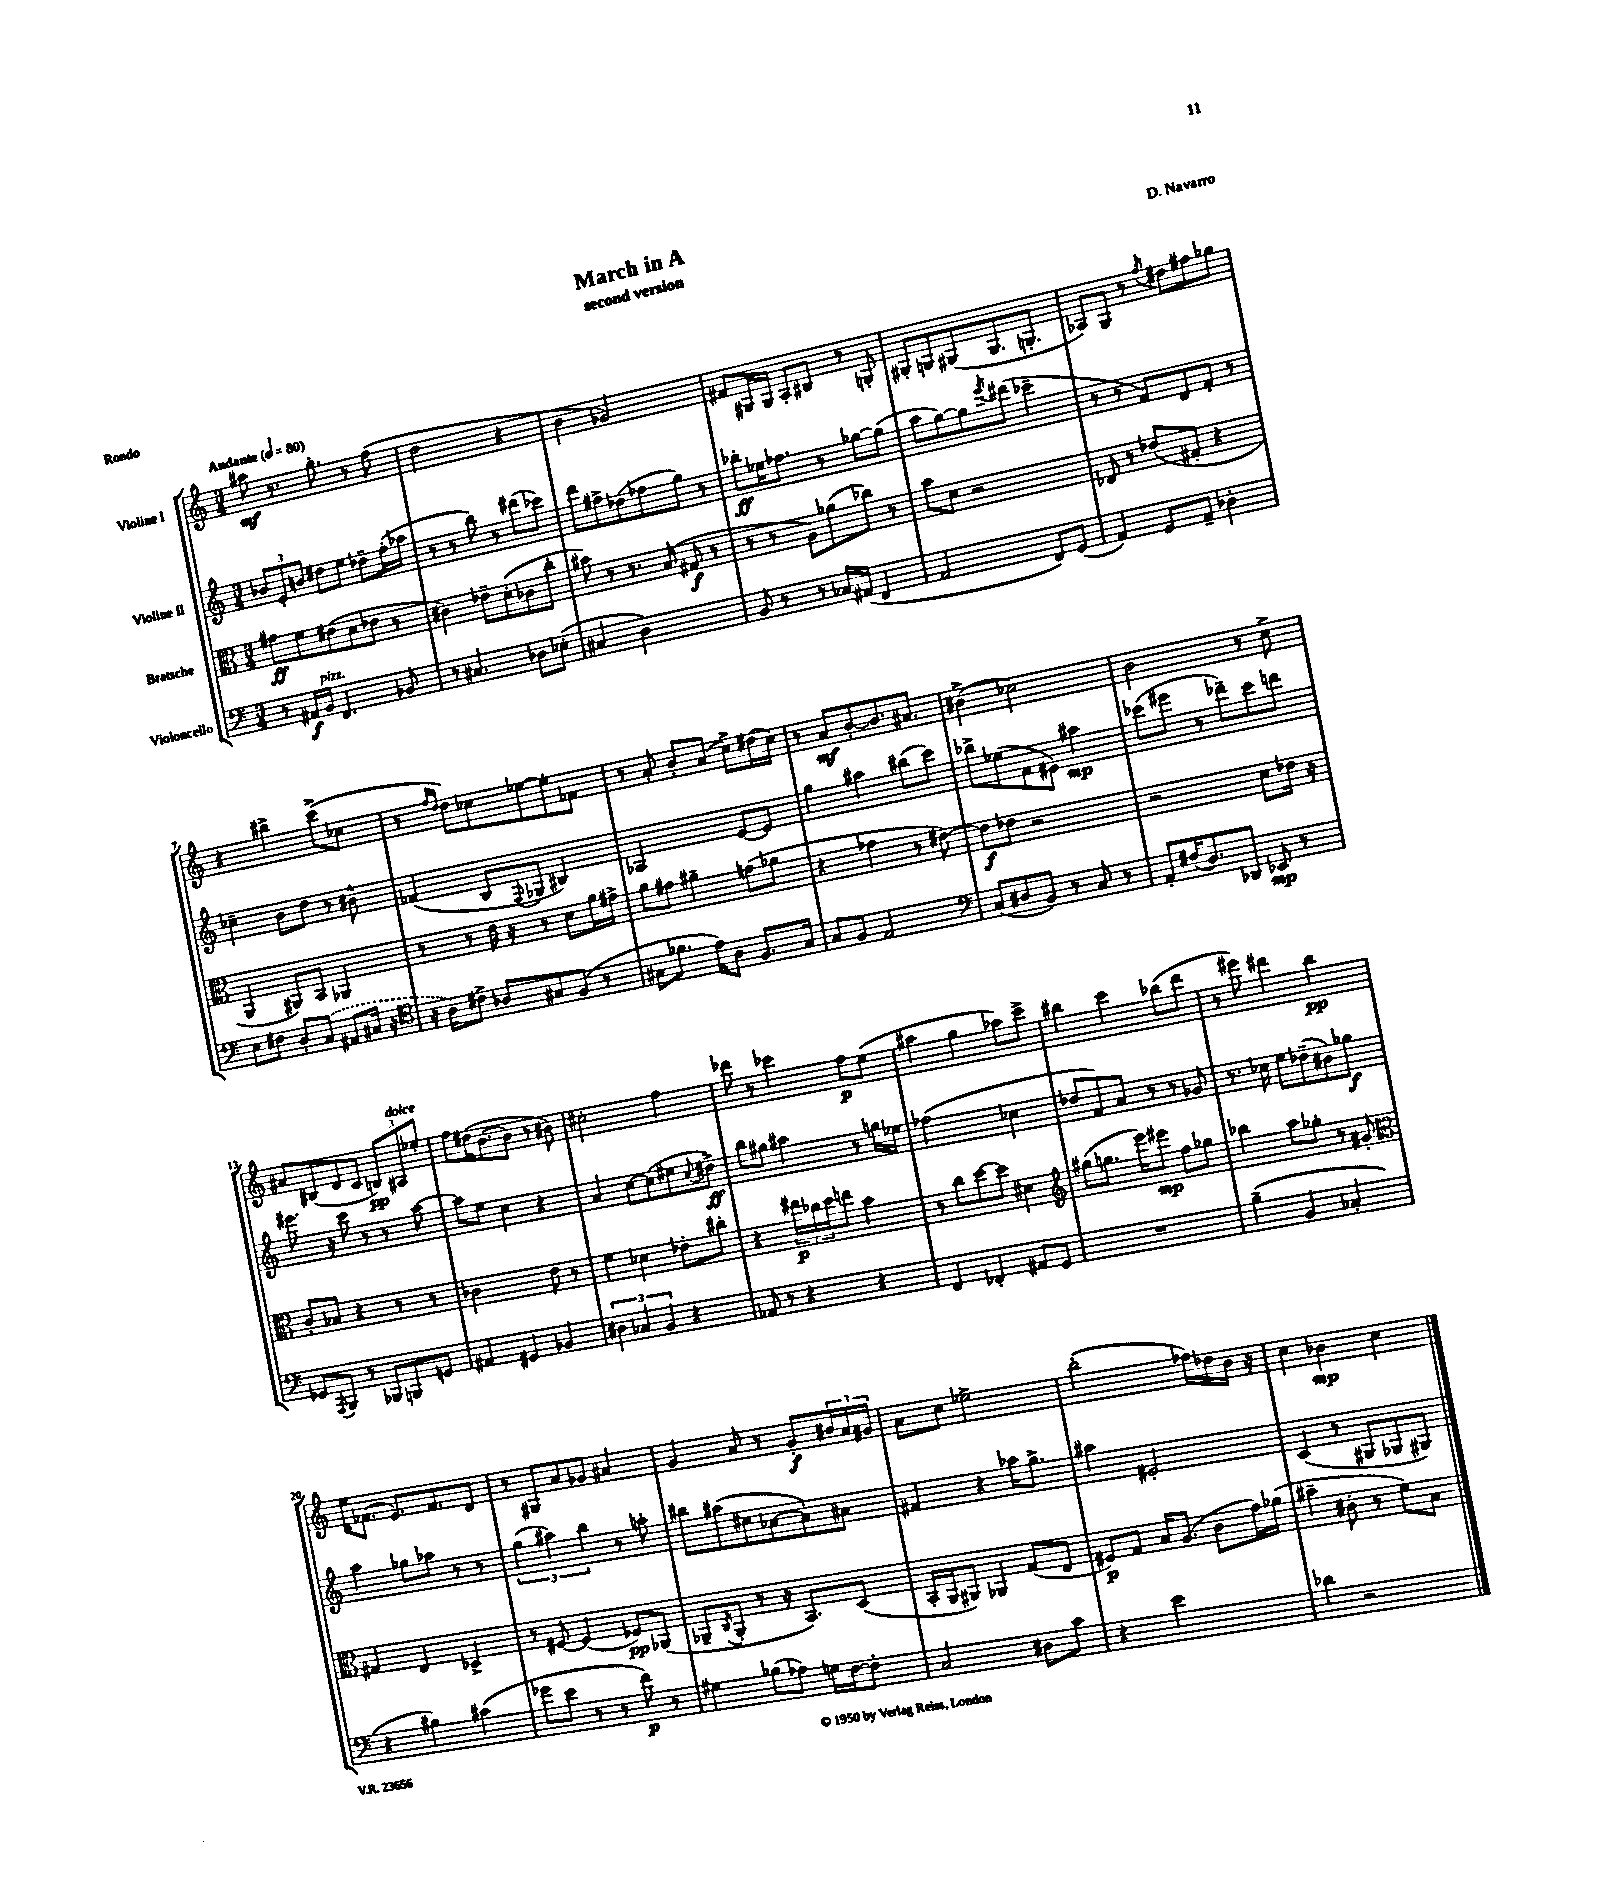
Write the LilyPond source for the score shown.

\header { title = "March in A" composer = "D. Navarro" subtitle = "second version" piece = "Rondo" }
<<
\new StaffGroup <<
\new Staff = "s0" \with { instrumentName = "Violine I" } {
    \clef treble \key c \major \numericTimeSignature \time 3/4 \tempo "Andante" 4 = 80
    ais''8\mf r8. g''8.-. r8 f''8( |
    d''2 r4 |
    b'4 ges'2) |
    fis'8 gis16 gis16 a8-. bis8 r8 g8-. |
    gis8-. g8 gis8( gis8. g8.-. |
    aes8) g8 r8 \acciaccatura { f''8 } dis''8 fis''8 ges''8 |
    r4 bis''4-> c'''8->( ces''8 |
    r8 \grace { f''16 d''16 } d''8) ces''8 ees''8~ ees''8-. fes'8 |
    r8 a'8-. b'8-. a'8( c''8->) dis''16( c''16) |
    r8 a'8\mf b'8~-. b'8. ais'8. |
    bis'4->( ces''2) |
    b'2 r8 c''8-> |
    ais'8 bis8( d'8 c'8 \tuplet 3/2 { b8\pp) ais8^\markup { \italic "dolce" } ees''8-. } |
    f''8 dis''16( b'8.~ b'8 r8 bis'8) |
    cis''2-. f''4 |
    des'''8 r8 ces'''4 f''8\p e''8( |
    ais''4 g''4 aes''8) c'''8-> |
    bis''4 c'''4 bes''8( d'''8 |
    r8 eis'''8) dis'''4 b''4\pp |
    e''16 fes'8.( e'8.) fes'8. d'8 |
    r8 gis8 a'8 ges'8 ais'4 |
    g'4 a'8 r8 g'8-.\f \tuplet 3/2 { bis'16 a'16 gis'16 } |
    a'8 c''8 ees''2-> |
    b''2-.( fes''16) des''16 b'16 r16 |
    c''4 bes'4\mp c''4 \bar "|." |
}
\new Staff = "s1" \with { instrumentName = "Violine II" } {
    \clef treble \key c \major \numericTimeSignature \time 3/4
    \tuplet 3/2 { bes'8 e'8-. b'8 } dis''8 e''8 des''8-- f''16-.( aes''16 |
    r8 r8 b''8) r8 dis'''8( ces'''8) |
    d'''8 fis''8-> des''8( fes''8 g''8) r8 |
    bes''8-.\ff ees''16 fes''8. r8 ges''8~ ges''8( |
    a''8 g''8~) g''8 \acciaccatura { e'''8 } dis'''8( ces'''4-- |
    r8 r8 f'8) d'8 f'8-. r8 |
    ces''4-- b'8 d''8 r8 bis'8-^ |
    fes'4( b8 \appoggiatura { f8 } ges8 bis4) |
    aes2 e'8~ e'8 |
    g''4 ais''4 bis''8( c'''8) |
    bes''8-> ees''8( f'8 eis'8) ais''4\mp |
    ces'''8( eis'''8 r8 des'''8--) ces'''8 d'''8 |
    eis'''8. r16 c'''8 r8 r8 a''8~ |
    a''8 e''8 c''4 r4 |
    a'4 c''8~ c''8( eis''8 \appoggiatura { c''8 } dis''8->\ff) |
    b''8 gis''8 ais''4 r8 g''16 ees''16 |
    fes''2( ces''4 |
    des''8 f'8) a'8 r8 r8 ges'8 |
    r8. ces''16 e''8 des''8--( bis'8) ges''8\f |
    a''4 ges''8 aes''8 r8 r8 |
    \tuplet 3/2 { g''4( ais''4) b''4 } r8 a''8-. |
    bis''8 ais''8( cis''8 aes'8~ aes'8-.) ais'8 |
    fis'4 r4 aes''16 g''8.-> |
    ais''4 eis'2-. |
    c'4( r8 gis8 ges8 gis8) \bar "|." |
}
\new Staff = "s2" \with { instrumentName = "Bratsche" } {
    \clef alto \key c \major \numericTimeSignature \time 3/4
    gis'8\ff f'8 eis'8( d'8 ees'8 r8 |
    cis'4) ees'8-- d'8-.( ces'8 c''8-. |
    bis'8) r8 r8. b16( gis8\f r8 |
    r8 r8 a8) aes'8( ces''8) r8 |
    b'8 d'8 r2 |
    ees8 r8 ees'8( gis8-. r4 |
    a,4 ais,8) b,8 aes,4 |
    r8 r8 e'16 r16 r8 d'8 a'16 gis'16-> |
    a'8 gis'8 ais'4-- g'8( aes'8 |
    r4 ges'4 r8 eis'8~) |
    eis'8\f ees'8 r2 |
    r2 d'8 ees'16 r16 |
    c'8-. bes8 r4 r8 r8 |
    ces'2 e'8 r8 |
    f'4 des'4 ees'8-. cis''8-. |
    r4 \tuplet 3/2 { eis''16\p ces''16 d''16 } e''8 b'4 |
    r8 c''8 d''8~ d''8 dis'4 |
    \clef treble gis''8( g''8. e'''16) eis'''8\mp f''8 ges''8 |
    bes''4 a''8 ges''8-. r8 gis'8-. |
    \clef alto gis4 e4 des4-> |
    r8 fis8~ fis4( fes8\pp) aes,8( |
    aes,8-- \acciaccatura { c8 } aes,8-. r8 r16 b,8.) d8( |
    b,16-. a,16 ais,8) aes,4 g8( e8 |
    fis8\p) g8 b16 a8.( c'8 g'16) aes'16( |
    bis'4-- cis'8-. r8 f'8) b8 \bar "|." |
}
\new Staff = "s3" \with { instrumentName = "Violoncello" } {
    \clef bass \key c \major \numericTimeSignature \time 3/4
    r8 ais,16\f b,16^\markup { \italic "pizz." } f,4. bes,8 |
    r8 cis4. des8 ees8-.( |
    cis4 d2) |
    b,8 r8 r8 ces16 ais,16( f,4 |
    a,2 f,8) g,8( |
    a,4) g,8 a,8-- des4-. |
    e8 fis8 d8-. \once \slurDashed c8( ais,8 cis16 r16 |
    \clef tenor r16 a16) cis'8-> aes8 gis8 f8( r8 |
    gis8 fes'8. e'16) a8 f8. gis16 |
    g8 f8 e2 |
    \clef bass c8( dis8 b,8) r8 c8 r8 |
    a,8-. fis16( d8.) des,8 ees,8\mp r8 |
    ges,8 \acciaccatura { a,,8 } b,,8 r8 bes,,8 b,,8 g,8 |
    ais,4 gis,4 bes,4 |
    \tuplet 3/2 { dis4 ces4 b,4 } r4 |
    aes,8 r8 r4 r4 |
    f,4 fes,4-. ais,8 g,8 |
    R2. |
    b4--( b,4 ces4-. |
    r4 bis4) cis'4( |
    ges'8 e'8 r8 r8 f'8\p) r8 |
    gis4 bes8( aes8) g16 f16~ f8-. |
    c2 dis8 c'8 |
    r4 e'2 |
    des'4 r2 \bar "|." |
}
>>
>>
